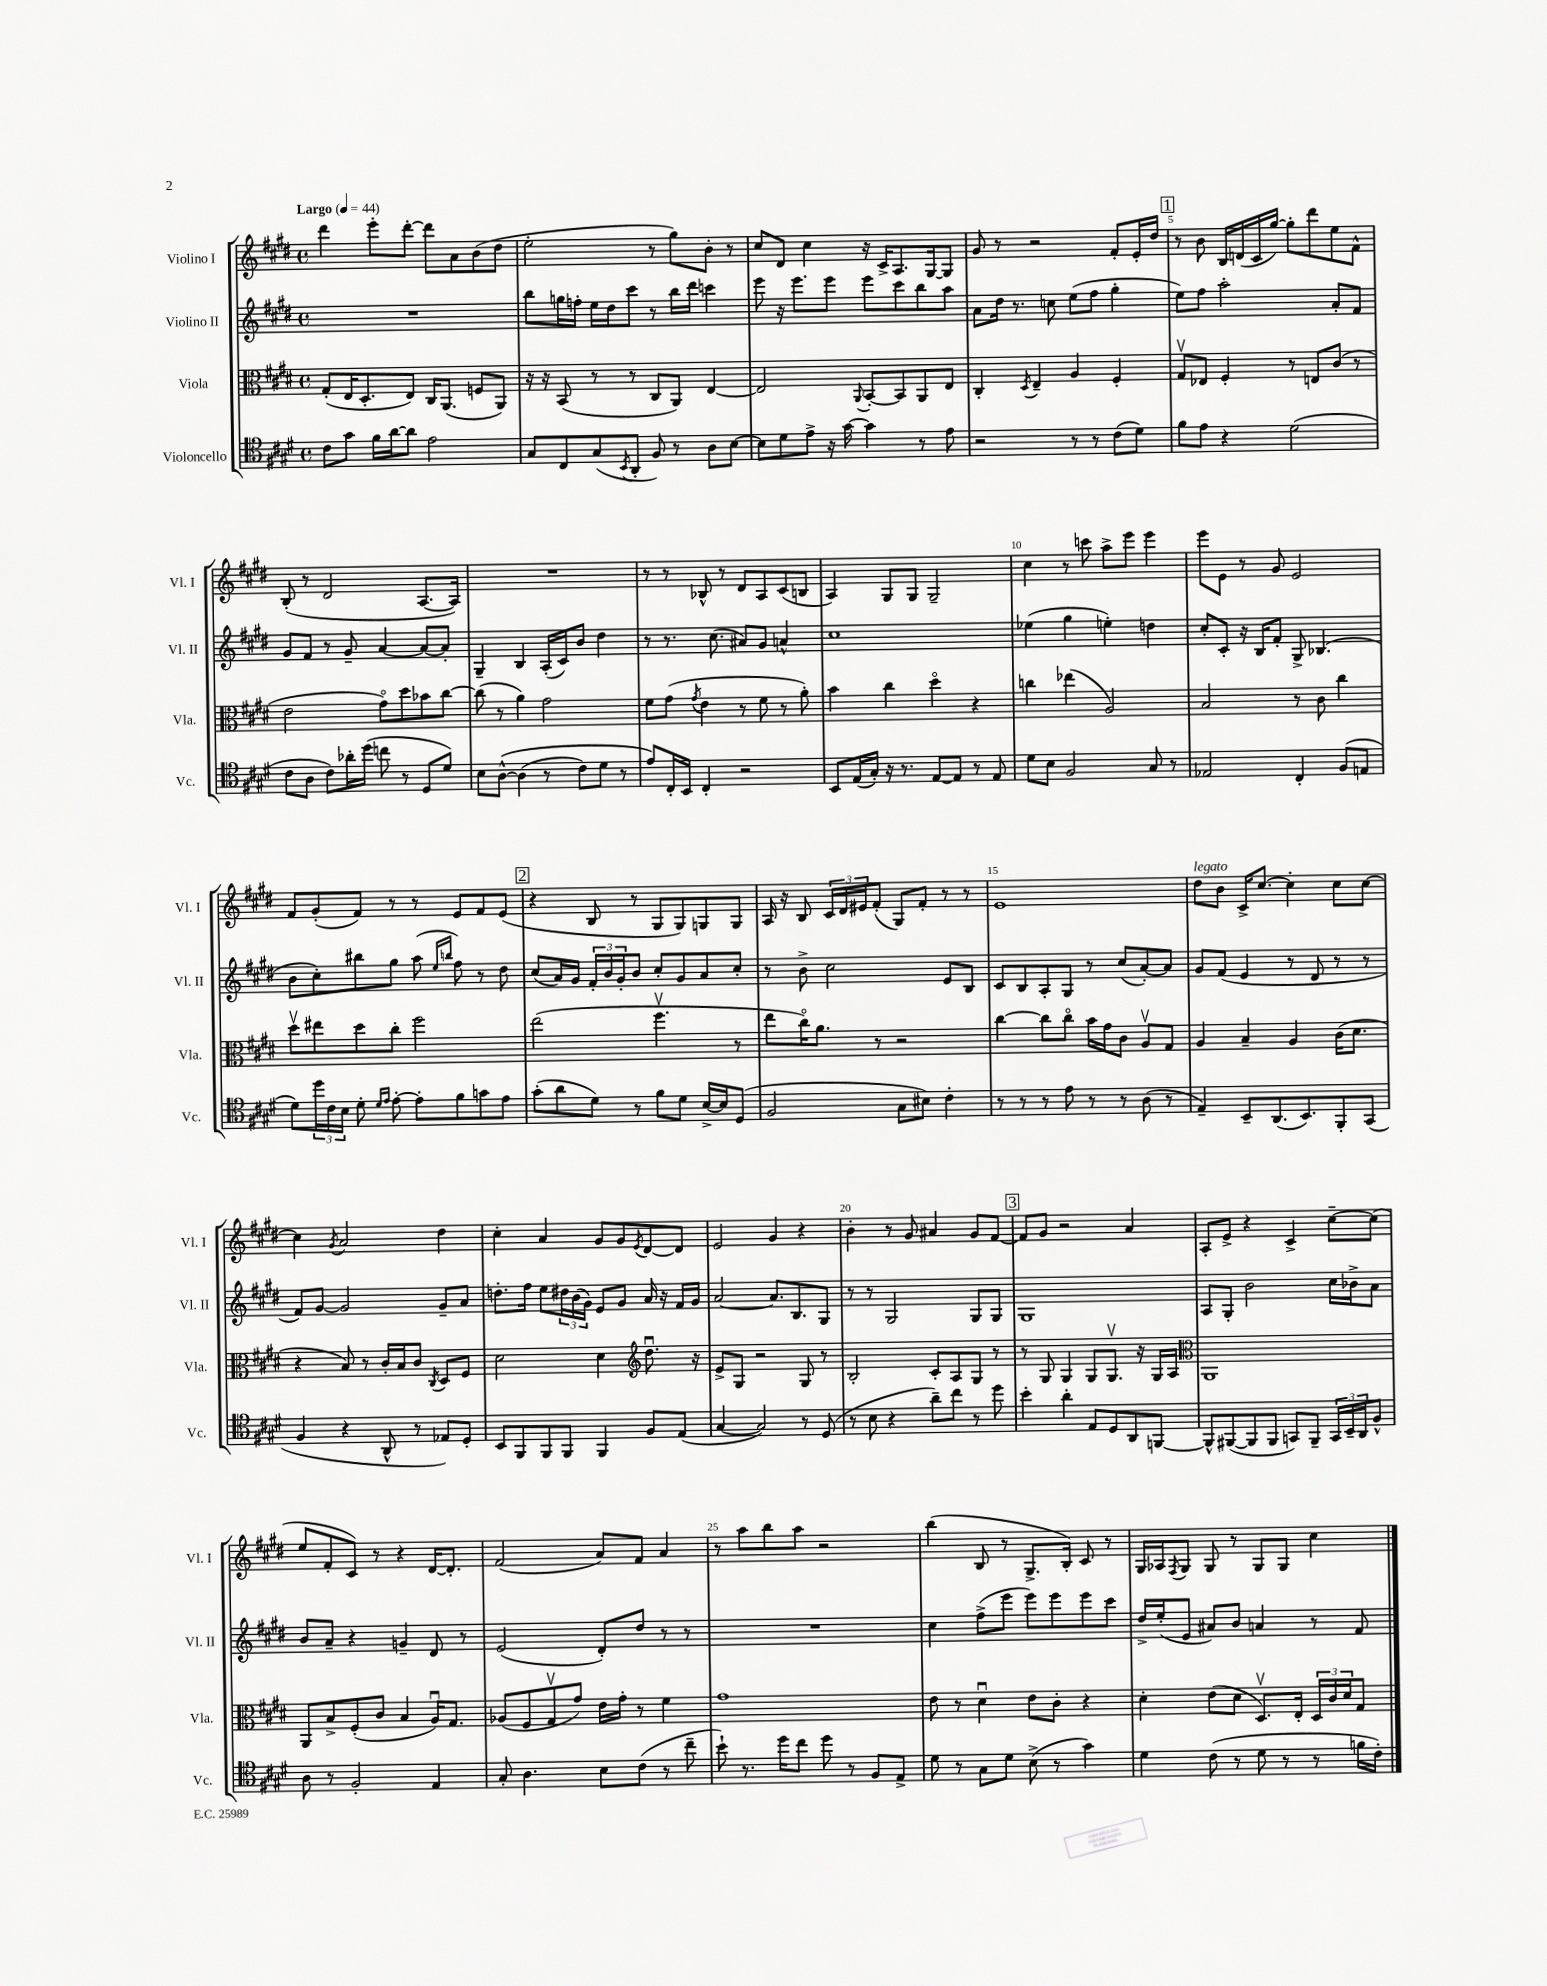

**kern	**kern	**kern	**kern
*staff4	*staff3	*staff2	*staff1
*clefC4	*clefC3	*clefG2	*clefG2
*k[f#c#g#d#]	*k[f#c#g#d#]	*k[f#c#g#d#]	*k[f#c#g#d#]
*M4/4	*M4/4	*M4/4	*M4/4
*met(c)	*met(c)	*met(c)	*met(c)
*MM44	*MM44	*MM44	*MM44
8c#\L	(8G#'/L	1r	4ddd#\
8g#\J	16E/K	.	.
.	8.D#'/	.	.
16f#\LL	.	.	8eee'\L
[16a\J	.	.	.
8a\]J	8E/J)	.	[8ddd#'\J
2e\	16C#/LK	.	8ddd#\]L
.	(8.AA/J	.	.
.	.	.	8a\
.	8F/L	.	(8b\
.	8AA/J)	.	8dd#\J
=	=	=	=
8G#/L	16r	8bb\L	2ee'\
.	16r	.	.
8C#/	(8BB/	16gg\L	.
.	.	16ff'\JJ	.
(8G#/	8r	16ee\LL	.
.	.	16dd#\J	.
8qBB/	.	.	.
8AA'/J	8r	8ccc#\J	.
8F#/)	8C#/L	8r	8r
8r	8AA/J)	16bb\LL	8gg#\L)
.	.	16ddd#\JJ	.
8A\L	[4E/	4ccc\	8b'\J
[8B\J	.	.	8r
=	=	=	=
8B\]L	2E/]	8eee\	8cc#/L
8d#\	.	16r	8d#/J
.	.	8.eee\L	.
8e^\J	.	.	4cc#\
16r	.	8eee\J	.
[16g#\	.	.	.
.	8qqAA/	.	.
4g#\]	[8BB'/L	8eee\L	16r
.	.	.	16c#^/LK
.	8BB/]	8ccc#\	8.A/
8r	8AA/	8bb\	.
.	.	.	[16G#/k
8e\	8E/J	8aa\J	8G#/]J
=	=	=	=
2r	4C#'/	8a\L	8g#/
.	.	16dd#\Jk	8r
.	.	8.r	.
.	8qD#/	.	.
.	4E~/	.	2r
.	.	8cc\	.
8r	4A/	(8ee\L	.
8r	.	8ff#\J	.
(8c#\L	4F#'/	4gg#'\	8f#'/L
8d#\J)	.	.	16e'/L
.	.	.	16dd#/JJ
=	=	=	=
8f#\L	8G#v/L	8ee\L)	8r
8e\J	8E-/J	8ff#\J	8b\
4r	4F#'/	2aa'\	16B/LL
.	.	.	(16d/
.	.	.	16c#/
.	.	.	[16gg#/JJ)
(2d#\	8r	.	8gg#'\]L
.	8E/L	.	8ddd#\
.	(8c#/J	8a'/L	8ee\
.	8r	8f#/J	8f#^^\J
=	=	=	=
8c#\L	2e\	8g#/L	(8B'/
8A\J	.	8f#/J	8r
8c#\L)	.	8r	2d#/
16a-'\L	.	8g#~/	.
(16dd#\JJ	.	.	.
8cc\	8g#o\L)	[4a/	.
8r	8dd#\	.	.
8D#/L	8b-\	8a/_L	[8.A/L
8d#/J)	[8cc#\J	8a'/]J	.
.	.	.	16A/]Jk)
=	=	=	=
8B\L	(8cc#\]	4G#~/	1r
&([8A^^\J	8r	.	.
(4A\]	4a\)	4B/	.
8r	2g#\	(16A'/LL	.
.	.	16c#/J)	.
8c#\L)	.	8b/J	.
8d#\J	.	4dd#\	.
8r	.	.	.
=	=	=	=
8e/L&)	8f#\L	8r	8r
16C#'/L	(8g#\J	8.r	8r
16BB/JJ	.	.	.
.	8qg#/	.	.
4C#'/	4e\	.	8B-^^/
.	.	(8.cc#\	.
.	.	.	8r
2r	8r	8a#/L)	8d#/L
.	8f#\	8g#/J	8A/
.	8r	4a^^/	(8c#/
.	8a'\)	.	8B/J
=	=	=	=
8BB/L	4b\	1cc#	4A/)
(16E/L	.	.	.
16G#'/JJ)	.	.	.
16r	4cc#\	.	8G#/L
8.r	.	.	.
.	.	.	8G#/J
[8E/L	4dd#o\	.	2G#~/
8E/]J	.	.	.
8r	4r	.	.
8E/	.	.	.
=	=	=	=
8d#\L	4cc\	(4ee-\	4cc#\
8B\J	.	.	.
2F#/	(4ee-\	4gg#\	8r
.	.	.	8ccc\
.	2A/)	4ee'\)	8aa^\L
.	.	.	8eee\J
8G#/	.	4dd\	4eee\
8r	.	.	.
=	=	=	=
2E-/	2B/	8cc#'/L	8eee\L
.	.	8c#'/J	8e\J
.	.	16r	8r
.	.	16B/LK	.
.	.	8f#'/J	8g#/
4C#'/	8r	8G#^/	2e/
.	8c#\	(4.B-/	.
(8F#/L	4cc#\	.	.
8E/J	.	.	.
=	=	=	=
8d#\L)	8dd#v\L	8b\L	8f#/L
24dd#\L	8ee#\	8cc#'\)	(8g#'/
24c#\	.	.	.
24B\JJ	.	.	.
8d#'\	8dd#\	8bb#\	8f#/J)
16qqd#/LL	.	.	.
16qqe/JJ	.	.	.
[8e'\	8cc#'\J	8gg#\J	8r
8e'\]L	2ff#\	(8aa\	8r
.	.	16qqee/LL	.
.	.	16qqbb/JJ	.
8f#\	.	8ff#\)	8e/L
8g\	.	8r	8f#/
8e\J	.	8dd#\	(8e/J
=	=	=	=
(8g#'\L	(2ee\	(8cc#/L	4r
8a\	.	16a/L)	.
.	.	16g#/JJ	.
8d#\J)	.	24f#'/LL	8B/
.	.	24b/	.
.	.	24g#'/J	.
8r	.	8b/J	8r
8f#\L	4.ff#v\	8cc#'/L	8G#/L
8d#\J	.	8g#/	8G#/)
[16B^/LL	.	8a/	8G/
16B/]J	.	.	.
(8D#/J	8r	8cc#'/J	8G/J
=	=	=	=
2F#/	8ee\L	8r	16A/
.	.	.	16r
.	16cc#o\K)	8b^\	8B/
.	8.a\J	.	.
.	.	2cc#\	24c#/LL
.	.	.	24d#/
.	.	.	24e#/J
.	8r	.	(8f#'/J
8G#\L	2r	.	8G#/L)
8B#\J)	.	.	8f#'/J
4c#'\	.	8e/L	8r
.	.	8B/J	8r
=	=	=	=
8r	[4cc#\	8c#/L	1e
8r	.	8B/	.
8r	8cc#\]L	8A'/	.
8e\	8cc#o\J	8G#/J	.
8r	16b\LL	8r	.
.	16g#\J	.	.
8r	8c#\J	(8cc#/L	.
(8A\	8Av/L	[8a'/)	.
8r	8G#/J	8a/]J	.
=	=	=	=
4E~/)	4A/	8g#/L	8dd#\L
.	.	(8f#/J	8b\J
8BB~/L	4B~/	4e/	16c#^/LK
.	.	.	[8.cc#/J
(8.AA/	.	.	.
.	4A/	8r	4cc#'\]
8.BB/)	.	.	.
.	.	8d#/	.
8FF#'/	(16c#\LK	8r	8cc#\L
.	8.d#\J	.	.
(8GG#/J	.	8r	[8cc#\J
=	=	=	=
4F#/	4r	8f#/L)	4cc#\]
.	.	[8g#/J	.
.	.	.	8qg#/
4r	8B/)	2g#/]	2a/
.	8r	.	.
8AA^^/	16c#'/LL	.	.
.	16B/J	.	.
8r	8c#/J	.	.
.	8qC#/	.	.
8E-/L)	8D#/L	8g#~/L	4dd#\
8D#'/J	8F#/J	8a/J	.
=	=	=	=
8BB/L	2d#\	8.dd'\L	4cc#'\
8FF#/	.	.	.
.	.	16ff#\Jk	.
8FF#/	.	8ee\L	4a/
8FF#/J	.	24dd#\L	.
.	.	(24b\	.
.	.	24g#\JJ)	.
4FF#/	4d#\	8e/L	8g#/L
.	.	8g#/J	8g#/
*	*clefG2	*	*
.	.	.	8qe/
8F#/L	8.dd#u\	16a/	[8d#/
.	.	16r	.
(8E/J	.	16f#/LL	8d#/]J
.	16r	16g#/JJ	.
=	=	=	=
[4G#/	8e^/L	[2a/	2e/
.	8G#/J	.	.
2G#/])	2r	.	.
.	.	8.a/]L	4g#/
.	.	8.B/	.
8r	8G#/	.	4r
(8D#/	8r	8G#/J	.
=	=	=	=
8r	2B'/	8r	4b'\
8B\	.	8r	.
4r	.	2G#/	8r
.	.	.	8g#/
8a~\L)	8c#'/L	.	4a#/
8cc#\J	8A/	.	.
8r	8G#/J	8G#/L	8g#/L
8dd#\	8r	8G#/J	[8f#/J
=	=	=	=
4b'\	8r	1G#	8f#/]L
.	8G#/	.	8g#/J
4a'\	4G#/	.	2r
8E/L	8G#/L	.	.
8D#/	8.G#v/J	.	.
8AA/	.	.	4a/
.	16r	.	.
[8FF/J	16G#/LL	.	.
.	16A/JJ	.	.
=	=	=	=
*	*clefC3	*	*
8FF^^/]L	1AA	8A/L	8A'/L
([8FF#/	.	8G#'/J	8e^/J
8FF#/]	.	2b\	4r
8FF#/J	.	.	.
8GG/L)	.	.	4c#^/
8FF#~/J	.	.	.
24GG/LL	.	16cc#\LL	[8cc#~\L
24BB~/	.	.	.
.	.	16b-^\J	.
24AA/J	.	.	.
8F#^^/J	.	8a\J	(8cc#\]J
=	=	=	=
8A\	8AA/L	8b/L	8ee/L
8r	8B^/	8a~/J	8f#'/
2F#'/	(8F#'/	4r	8c#/J)
.	8c#/J	.	8r
.	4B/	4g~/	4r
4E/	16Au/LK)	8d#/	[16d#/LK
.	8.G#/J	.	8.d#'/]J
.	.	8r	.
=	=	=	=
8G#'/	(8A-/L	(2e/	(2f#/
4.A\	8F#/	.	.
.	8G#v/	.	.
.	8g#/J)	.	.
8B\L	16e\LL	8d#'/L)	8a/L)
.	16g#'\JJ	.	.
(8c#\J	8r	8dd#/J	8f#/J
8r	4f#\	8r	4a/
8cc#~\	.	8r	.
=	=	=	=
8b`\)	1g#	1r	8r
8.r	.	.	8aa\L
.	.	.	8bb\
16dd#\LK	.	.	.
8cc#\J	.	.	8aa\J
8dd#\	.	.	2r
8r	.	.	.
8F#/L	.	.	.
8E^/J	.	.	.
=	=	=	=
8d#\	8e\	4cc#\	(4bb\
8r	8r	.	.
8G#\L	4d#u\	(8ff#^\L	8B/
8d#\J	.	8eee\J	8r
(8B^\	8e\L	8eee\L)	8.G#^/L
8r	8c#'\J	8eee\	.
.	.	.	16B'/Jk)
4g#\)	4r	8eee\	8c#/
.	.	8ccc#\J	8r
=	=	=	=
4d#\	4d#'\	16dd#^/LL	16G#/LL
.	.	(16ee'/J	16A-/J
.	.	.	8qF#/
.	.	8e/J	8G#/J
(8c#\	(8e\L	8a#/L)	8G#/
8r	8d#\J	8b/J	8r
8d#\	8.D#v/L)	4a/	8G#/L
8r	.	.	8G#/J
.	16E'/Jk	.	.
8r	24D#/LL	8r	4cc#\
.	24c#/	.	.
.	24d#/J	.	.
16f\LL	8G#/J	8f#/	.
16c#'\JJ)	.	.	.
==	==	==	==
*-	*-	*-	*-
